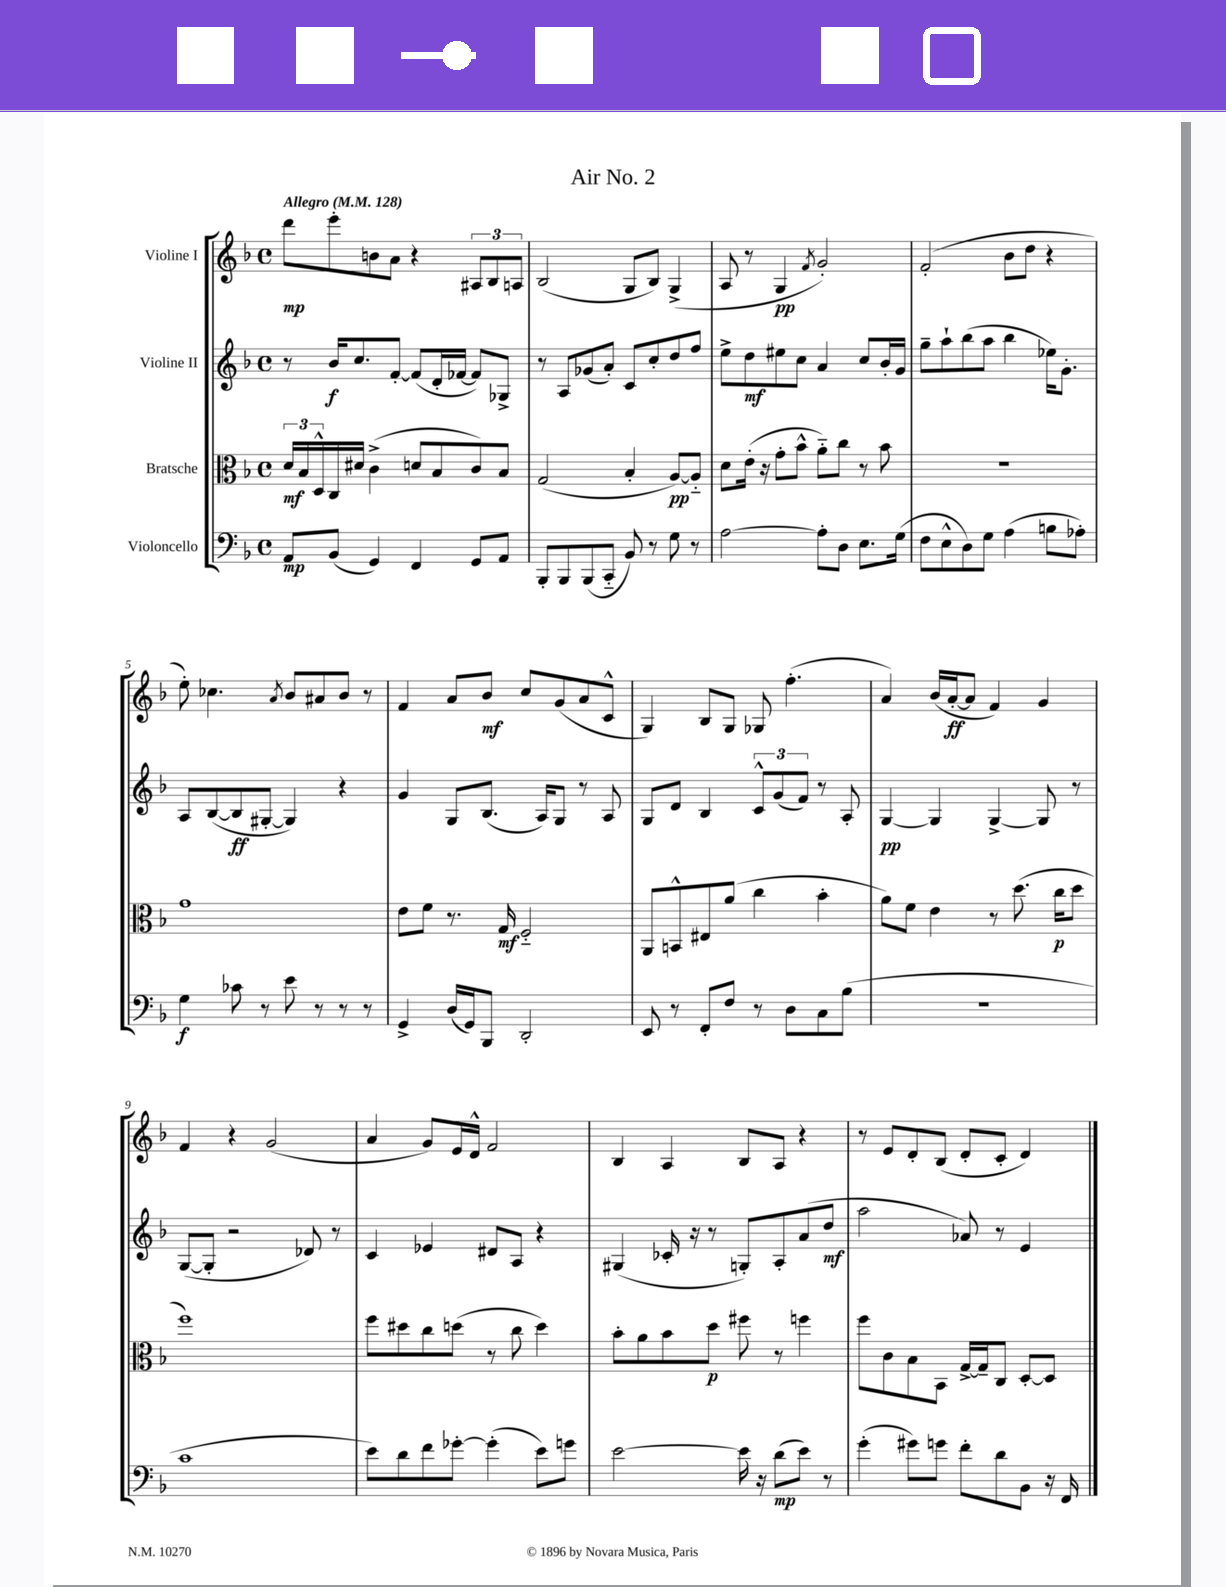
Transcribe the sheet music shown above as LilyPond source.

\header { title = "Air No. 2" }
<<
\new StaffGroup <<
\new Staff = "s0" \with { instrumentName = "Violine I" } {
    \clef treble \key f \major \defaultTimeSignature \time 4/4 \tempo "Allegro" 4 = 128
    d'''8\mp e'''8-. b'8 a'8 r4 \tuplet 3/2 { ais8 bes8 a8 } |
    bes2( g8 bes8) g4->( |
    a8 r8 g4\pp \acciaccatura { f'8 } g'2-.) |
    f'2-.( bes'8 d''8 r4 |
    e''8-.) ces''4. \acciaccatura { a'8 } bes'8 ais'8 bes'8 r8 |
    f'4 a'8 bes'8\mf c''8 g'8( a'8 c'8-^ |
    g4) bes8 g8 ges8 f''4.-.( |
    a'4) bes'16( a'16~-.\ff a'8 f'4) g'4 |
    f'4 r4 g'2( |
    a'4 g'8) e'16 d'16-^ f'2 |
    bes4 a4 bes8 a8 r4 |
    r8 e'8 d'8-. bes8( d'8-. c'8-. d'4) \bar "|." |
}
\new Staff = "s1" \with { instrumentName = "Violine II" } {
    \clef treble \key f \major \defaultTimeSignature \time 4/4
    r8 bes'16\f c''8. f'8~-. f'8( d'16-. fes'16~ fes'8) ges8-> |
    r8 a8 ges'8( a'8-.) c'8 c''8-. d''8 f''8 |
    e''8-> d''8\mf eis''8 c''8 a'4 c''8 bes'16-. g'16 |
    g''8-- a''8-! bes''8( a''8 bes''4 ees''16) g'8.-. |
    a8 bes8~( bes8\ff gis8~-. gis4) r4 |
    g'4 g8 bes8.( a16) g8 r8 a8 |
    g8 d'8 bes4 \tuplet 3/2 { c'8-^ g'8( f'8) } r8 a8-. |
    g4~\pp g4 g4~-> g8 r8 |
    g8~( g8-. r2 des'8) r8 |
    c'4 ees'4 dis'8 a8 r4 |
    gis4( ces'16-. r16 r8 g8-.) a8-. a'8( d''8\mf |
    a''2 aes'8) r8 e'4 \bar "|." |
}
\new Staff = "s2" \with { instrumentName = "Bratsche" } {
    \clef alto \key f \major \defaultTimeSignature \time 4/4
    \tuplet 3/2 { d'16\mf bes16 d16-^ } c16 dis'16 c'4->( d'8 bes8 c'8) bes8 |
    g2( bes4-. a8~\pp) a8-_ |
    d'8 e'16-.( r16 g'8-. bes'8-^ a'8-_) c''8 r8 bes'8 |
    r1 |
    g'1 |
    e'8 f'8 r8. g16\mf f2-_ |
    a,8 b,8-^ eis8 a'8( c''4 bes'4-. |
    a'8) f'8 e'4 r8 d''8.( c''16\p d''8 |
    f''1) |
    f''8 dis''8 c''8 d''8( r8 c''8 d''4) |
    bes'8-. a'8 bes'8 d''8\p fis''8 r8 f''4 |
    f''8 c'8 bes8 bes,8 g16~-> g16-- c8 d8~-. d8 \bar "|." |
}
\new Staff = "s3" \with { instrumentName = "Violoncello" } {
    \clef bass \key f \major \defaultTimeSignature \time 4/4
    a,8\mp bes,8( g,4) f,4 g,8 a,8 |
    bes,,8-. bes,,8 bes,,8( c,8-_ bes,8) r8 g8 r8 |
    a2~ a8-. d8 e8. g16( |
    f8 e8-^ d8) g8 a4( b8 aes8-.) |
    g4\f ces'8 r8 e'8 r8 r8 r8 |
    g,4-> d16( g,16) bes,,8 d,2-. |
    e,8 r8 f,8-. f8 r8 d8 c8 bes8( |
    R1 |
    c'1 |
    e'8) d'8 f'8 ges'8~-. ges'4-.( e'8) g'8 |
    e'2~ e'16 r16 d'8\mp( e'8) r8 |
    g'4-.( gis'8) g'8 f'8-. d'8 bes,8 r16 f,16 \bar "|." |
}
>>
>>
